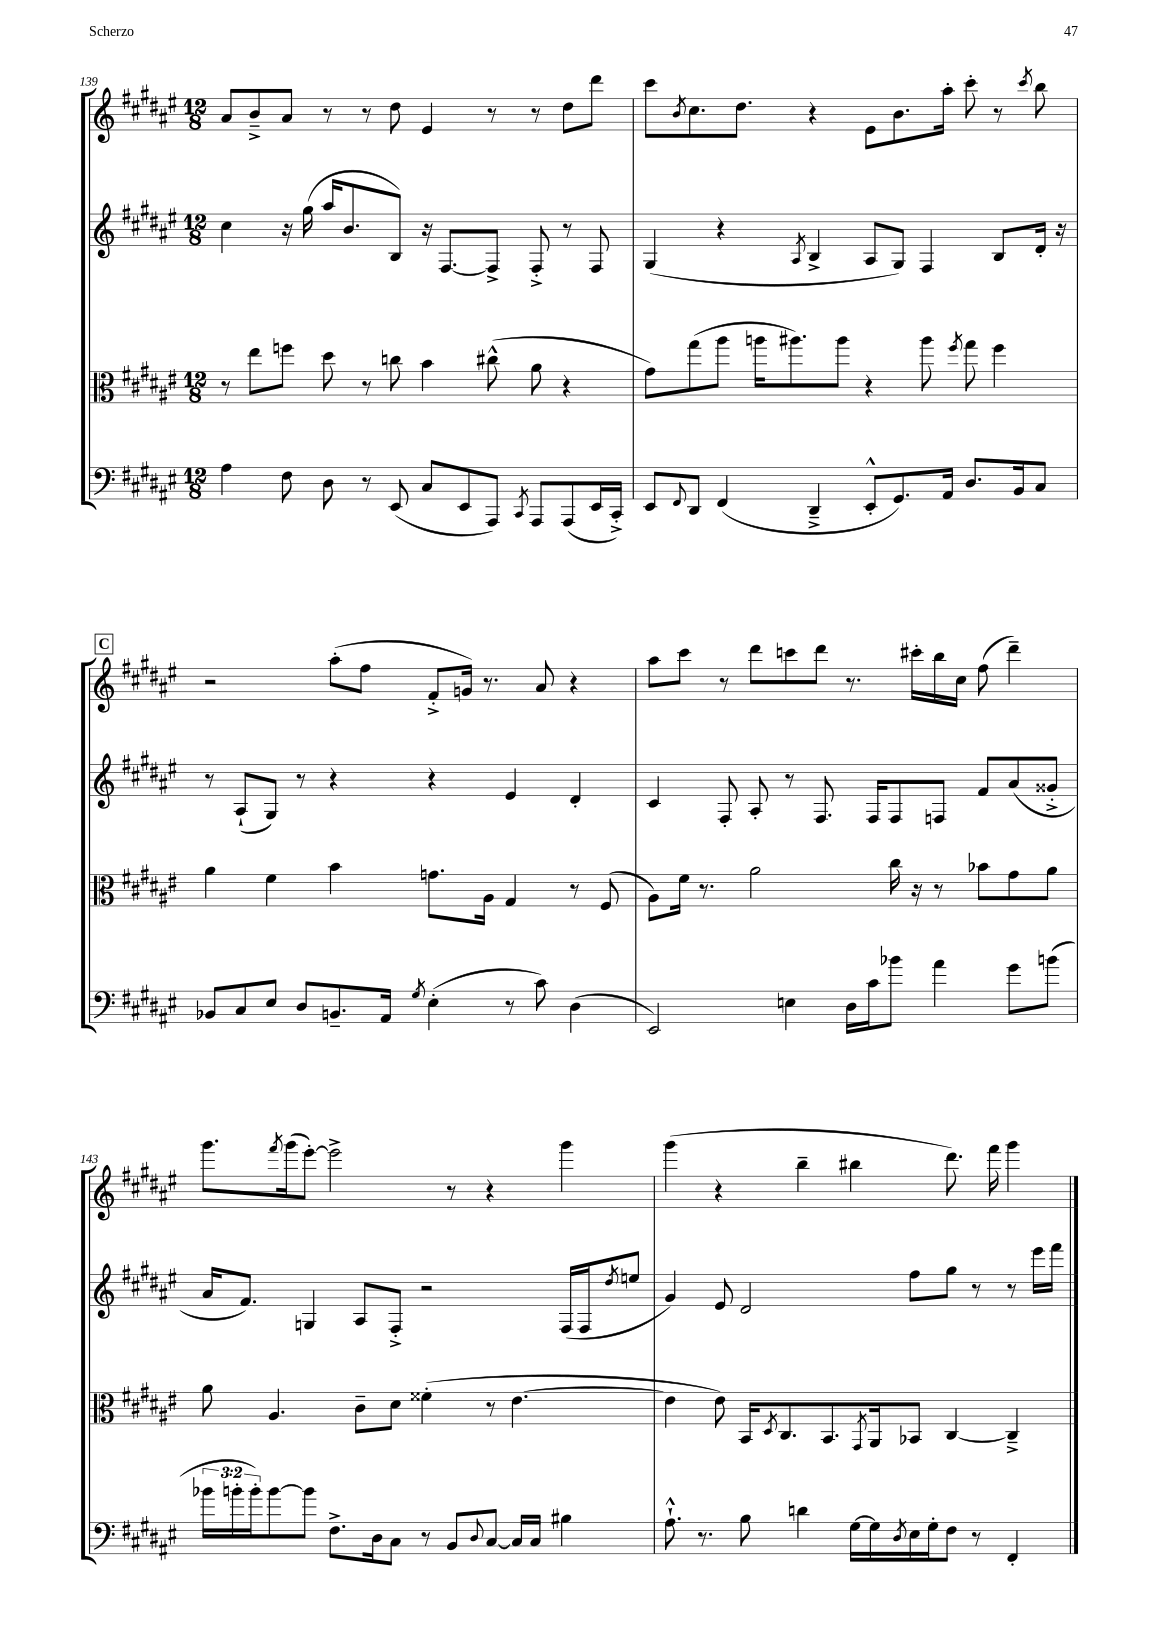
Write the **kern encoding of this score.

**kern	**kern	**kern	**kern
*staff4	*staff3	*staff2	*staff1
*clefF4	*clefC3	*clefG2	*clefG2
*k[f#c#g#d#a#e#]	*k[f#c#g#d#a#e#]	*k[f#c#g#d#a#e#]	*k[f#c#g#d#a#e#]
*M12/8	*M12/8	*M12/8	*M12/8
4A#\	8r	4cc#\	8a#/L
.	8ee#\L	.	8b~^/
8F#\	8ff\J	16r	8a#/J
.	.	(16gg#\	.
8D#\	8dd#\	16aa#/LK	8r
.	.	8.b/	.
8r	8r	.	8r
(8EE#/	8cc\	8B/J)	8dd#\
8C#/L	4b\	16r	4e#/
.	.	[8.F#/L	.
8EE#/	.	.	.
8AAA#/J)	(8cc#^^\	8F#^/]J	8r
8qCC#/	.	.	.
8AAA#/L	8a#\	8F#'^/	8r
(8AAA#/	4r	8r	8dd#\L
16EE#/L	.	8F#/	8ddd#\J
16CC#'^/JJ)	.	.	.
=	=	=	=
8EE#/L	8g#\L)	(4G#/	8ccc#\L
8qqFF#/	.	.	8qb/
8DD#/J	(8gg#\	.	8.cc#\
(4FF#/	8aa#\J	4r	.
.	.	.	8.dd#\J
.	16aa\LK	.	.
.	8.aa#\)	.	.
.	.	8qA#/	.
4DD#~^/	.	4B^/	4r
.	8aa#\J	.	.
8EE#'^^/L	4r	8A#/L	8e#\L
8.GG#/)	.	8G#/J)	8.b\
.	8aa#\	4F#/	.
16AA#/Jk	.	.	16aa#'\Jk
.	8qff#/	.	.
8.D#/L	8gg#\	.	8ccc#'\
.	4ff#\	8B/L	8r
16BB/k	.	.	.
.	.	.	8qccc#/
8C#/J	.	16d#'/Jk	8bb\
.	.	16r	.
=	=	=	=
8BB-/L	4a#\	8r	2r
8C#/	.	(8A#`/L	.
8E#/J	4f#\	8G#/J)	.
8D#/L	.	8r	.
8.BB~/	4b\	4r	(8aa#'\L
.	.	.	8ff#\J
16AA#/Jk	.	.	.
8qG#/	.	.	.
(4E#'\	8.g\L	4r	8f#'^/L
.	.	.	16g/Jk)
.	16A#\Jk	.	8.r
8r	4G#/	4e#/	.
8c#\)	.	.	8a#/
(4D#\	8r	4d#'/	4r
.	(8F#/	.	.
=	=	=	=
2EE#/)	8A#\L)	4c#/	8aa#\L
.	16f#\Jk	.	8ccc#\J
.	8.r	.	.
.	.	8F#'/	8r
.	2a#\	8A#'/	8ddd#\L
4E\	.	8r	8ccc\
.	.	8.F#/	8ddd#\J
16D#\LL	.	.	8.r
16c#\J	.	16F#/LK	.
8b-\J	16cc#\	8F#/	.
.	16r	.	16ccc#'\LL
4a#\	8r	8F/J	16bb\
.	.	.	16cc#\JJ
.	8b-\L	8f#/L	(8ff#\
8g#\L	8g#\	(8a#/	4ddd#~\)
(8b\J	8a#\J	8g##'^/J	.
=	=	=	=
24b-\LL	8a#\	16a#/LK	8.ggg#\L
24b'\	.	.	.
.	.	8.f#/J)	.
24b'\J)	.	.	.
[8b\	4.A#/	.	.
.	.	.	8qfff#/
.	.	.	(16ggg#\k
8b\]J	.	4G/	[8eee#'\J)
8.F#^\L	.	.	2eee#^\]
.	8c#~\L	8A#/L	.
16D#\k	.	.	.
8C#\J	8d#\J	8F#'^/J	.
8r	(4f##'\	2r	.
8BB/L	.	.	8r
8qqD#/	.	.	.
[8C#/J	8r	.	4r
16C#/]LL	[4.e#\	.	.
16C#/JJ	.	.	.
4B#\	.	(16F#/LL	4ggg#\
.	.	16F#/J	.
.	.	8qdd#/	.
.	.	8ee/J	.
=	=	=	=
8.A#`^^\	4e#\]	4g#/)	(4ggg#\
8.r	.	.	.
.	8e#\)	8e#/	4r
8B\	16BB/LK	2d#/	.
.	8qD#/	.	.
.	8.C#/	.	.
4d\	.	.	4bb~\
.	8.BB/	.	.
[16G#\LL	.	.	4bb#\
.	8qGG#/	.	.
16G#\]	16AA#/k	.	.
8qD#/	.	.	.
16E#\	8BB-/J	8ff#\L	.
16G#'\J	.	.	.
8F#\J	[4C#/	8gg#\J	8.ddd#\)
8r	.	8r	.
.	.	.	16fff#\
4FF#'/	4C#~^/]	8r	4ggg#\
.	.	16eee#\LL	.
.	.	16fff#\JJ	.
==	==	==	==
*-	*-	*-	*-
